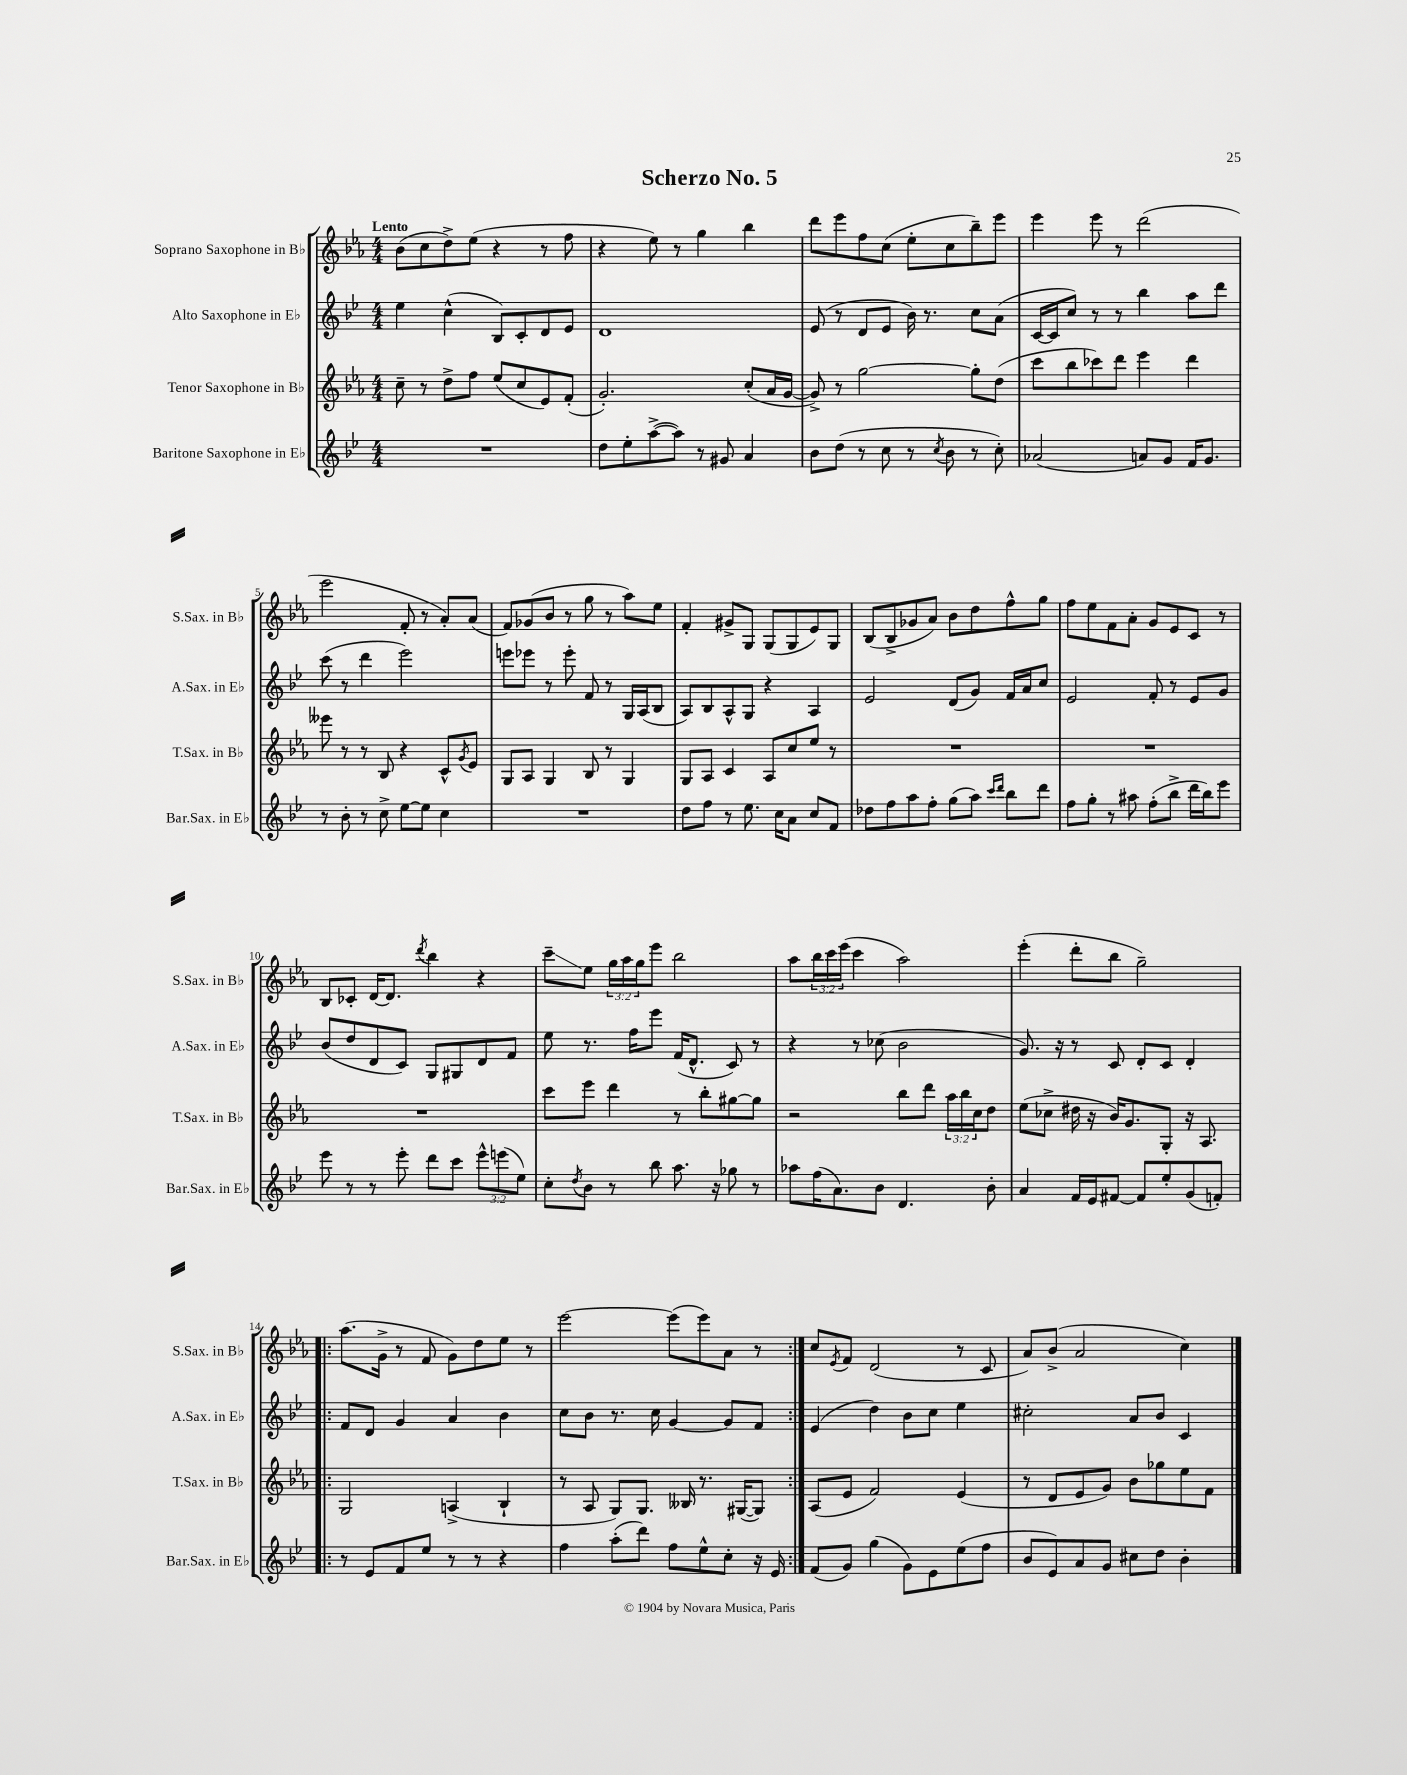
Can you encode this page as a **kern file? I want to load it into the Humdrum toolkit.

**kern	**kern	**kern	**kern
*staff4	*staff3	*staff2	*staff1
*clefG2	*clefG2	*clefG2	*clefG2
*k[b-e-]	*k[b-e-a-]	*k[b-e-]	*k[b-e-a-]
*M4/4	*M4/4	*M4/4	*M4/4
1r	8cc~	4ee-	(8b-
.	8r	.	8cc
.	8dd^	(4cc^^	8dd^)
.	8ff	.	(8ee-
.	(8ee-	8B-)	4r
.	8cc	8c'	.
.	8e-)	8d	8r
.	(8f'	8e-	8ff
=	=	=	=
8dd	2.g')	1d	4r
8ee-'	.	.	.
([8aa^	.	.	8ee-)
8aa])	.	.	8r
8r	.	.	4gg
8g#	.	.	.
4a	(8cc'	.	4bb-
.	16a-	.	.
.	[16g	.	.
=	=	=	=
8b-	8g^])	(8e-	8ddd
(8dd	8r	8r	8eee-
8r	[2gg	8d	8ff
8cc	.	8e-	(8cc
8r	.	16b-)	8ee-'
.	.	8.r	.
8qcc	.	.	.
8b-	.	.	8cc
8r	8gg']	8cc	8bb-~)
8cc')	(8dd	(8a	8eee-
=	=	=	=
(2a-	8ccc	[16c	4eee-
.	.	16c]	.
.	8bb-	8cc)	.
.	8ccc-)	8r	8eee-
.	8ddd	8r	8r
8a)	4eee-	4bb-	(2ddd
8g	.	.	.
16f	4ddd	8aa	.
8.g	.	.	.
.	.	8ddd	.
=	=	=	=
8r	8eee--	(8ccc	2eee-
8b-'	8r	8r	.
8r	8r	4ddd	.
8cc^	8B-	.	.
[8ee-	4r	2eee-)	8f'
8ee-]	.	.	8r
4cc	8c^^	.	8a-')
.	8qg	.	.
.	8e-	.	(8a-
=	=	=	=
1r	8G	8eee	8f)
.	8A-	8eee-	(8g-
.	4G	8r	8b-
.	.	8eee-'	8r
.	8B-	8f	8gg
.	8r	8r	8r
.	4G	16G	8aa-)
.	.	(16A	.
.	.	8B-	8ee-
=	=	=	=
8dd	8G	8A)	4f'
8ff	8A-	8B-	.
8r	4c	8A^^	8g#^
8.ee-	.	8G	8G
.	8A-	4r	(8G
16cc	.	.	.
8a	8cc	.	8G
8cc	8ee-	4A	8e-)
8f	8r	.	8G
=	=	=	=
8dd-	1r	2e-	(8B-
8ff	.	.	8B-^
8aa	.	.	8g-
8ff'	.	.	8a-)
(8gg	.	(8d	8b-
8aa)	.	8g)	8dd
16qqccc	.	.	.
16qqddd	.	.	.
8bb-	.	16f	8ff^^
.	.	16a	.
8ddd	.	8cc	8gg
=	=	=	=
8ff	1r	2e-	8ff
8gg'	.	.	8ee-
8r	.	.	8f
8aa#	.	.	8a-'
(8ff'	.	8f'	8g
8bb-^	.	8r	8e-
16ddd	.	8e-	8c
16bb-)	.	.	.
8eee-	.	8g	8r
=	=	=	=
8eee-	1r	(8b-	8B-
8r	.	8dd	8c-'
8r	.	8d	[16d
.	.	.	8.d]
8eee-'	.	8c)	.
.	.	.	8qddd
8ddd	.	8G	4bb-
8ccc	.	8G#	.
12eee-^^	.	8d	4r
(12eee	.	.	.
.	.	8f	.
12ee-)	.	.	.
=	=	=	=
8cc'	8ccc	8ee-	8ccc~
8qdd	.	.	.
8b-	8eee-	8.r	8ee-
8r	4ddd	.	24gg
.	.	.	24aa-
.	.	16ff	.
.	.	.	24gg
8bb-	.	8eee-	8eee-
8.aa	8r	(16f	2bb-
.	.	8.d^^	.
.	8bb-'	.	.
16r	.	.	.
8gg-	[8gg#	8c)	.
8r	8gg#]	8r	.
=	=	=	=
8aa-	2r	4r	8aa-
(16ff	.	.	24bb-
.	.	.	24ccc
8.a)	.	.	.
.	.	.	(24eee-
.	.	8r	4ccc
8b-	.	(8cc-	.
4.d	8bb-	2b-	2aa-)
.	8ddd	.	.
.	24aa-	.	.
.	24bb-	.	.
.	24cc	.	.
8b-'	8dd	.	.
=	=	=	=
4a	(8ee-	8.g)	(4eee-'
.	8cc-^	.	.
.	.	16r	.
16f	16dd#	8r	8ddd'
16e-	16r	.	.
[8f#	16b-)	8c	8bb-
.	8.g	.	.
8f#]	.	8d'	2gg~)
8ee-'	8G'	8c	.
(8g	16r	4d'	.
.	8.A-	.	.
8f')	.	.	.
=!|:	=!|:	=!|:	=!|:
8r	2G	8f	(8.aa-
8e-	.	8d	.
.	.	.	16g^
8f	.	4g	8r
8ee-	.	.	8f
8r	(4A^	4a	8g)
8r	.	.	8dd
4r	4B-`	4b-	8ee-
.	.	.	8r
=	=	=	=
4ff	8r	8cc	[2eee-
.	8A-	8b-	.
(8aa'	8G)	8.r	.
8ddd)	8.G	.	.
.	.	16cc	.
8ff	.	[4g	(8eee-]
.	16B--	.	.
8ee-^^	8.r	.	8eee-)
8cc'	.	8g]	8a-
.	([16G#	.	.
16r	8G#])	8f	8r
16e-	.	.	.
=:|!	=:|!	=:|!	=:|!
(8f	(8A-	(4e-	8cc
.	.	.	8qe-
8g)	8e-	.	8f
(4gg	2f)	4dd)	(2d
8g)	.	8b-	.
8e-	.	8cc	.
(8ee-	(4e-	4ee-	8r
8ff	.	.	8c
=	=	=	=
8b-	8r	2cc#'	8a-)
8e-)	8d	.	(8b-^
8a	8e-	.	2a-
8g	8g)	.	.
8cc#	8b-	8a	.
8dd	8gg-	8b-	.
4b-'	8ee-	4c	4cc)
.	8f	.	.
==	==	==	==
*-	*-	*-	*-
